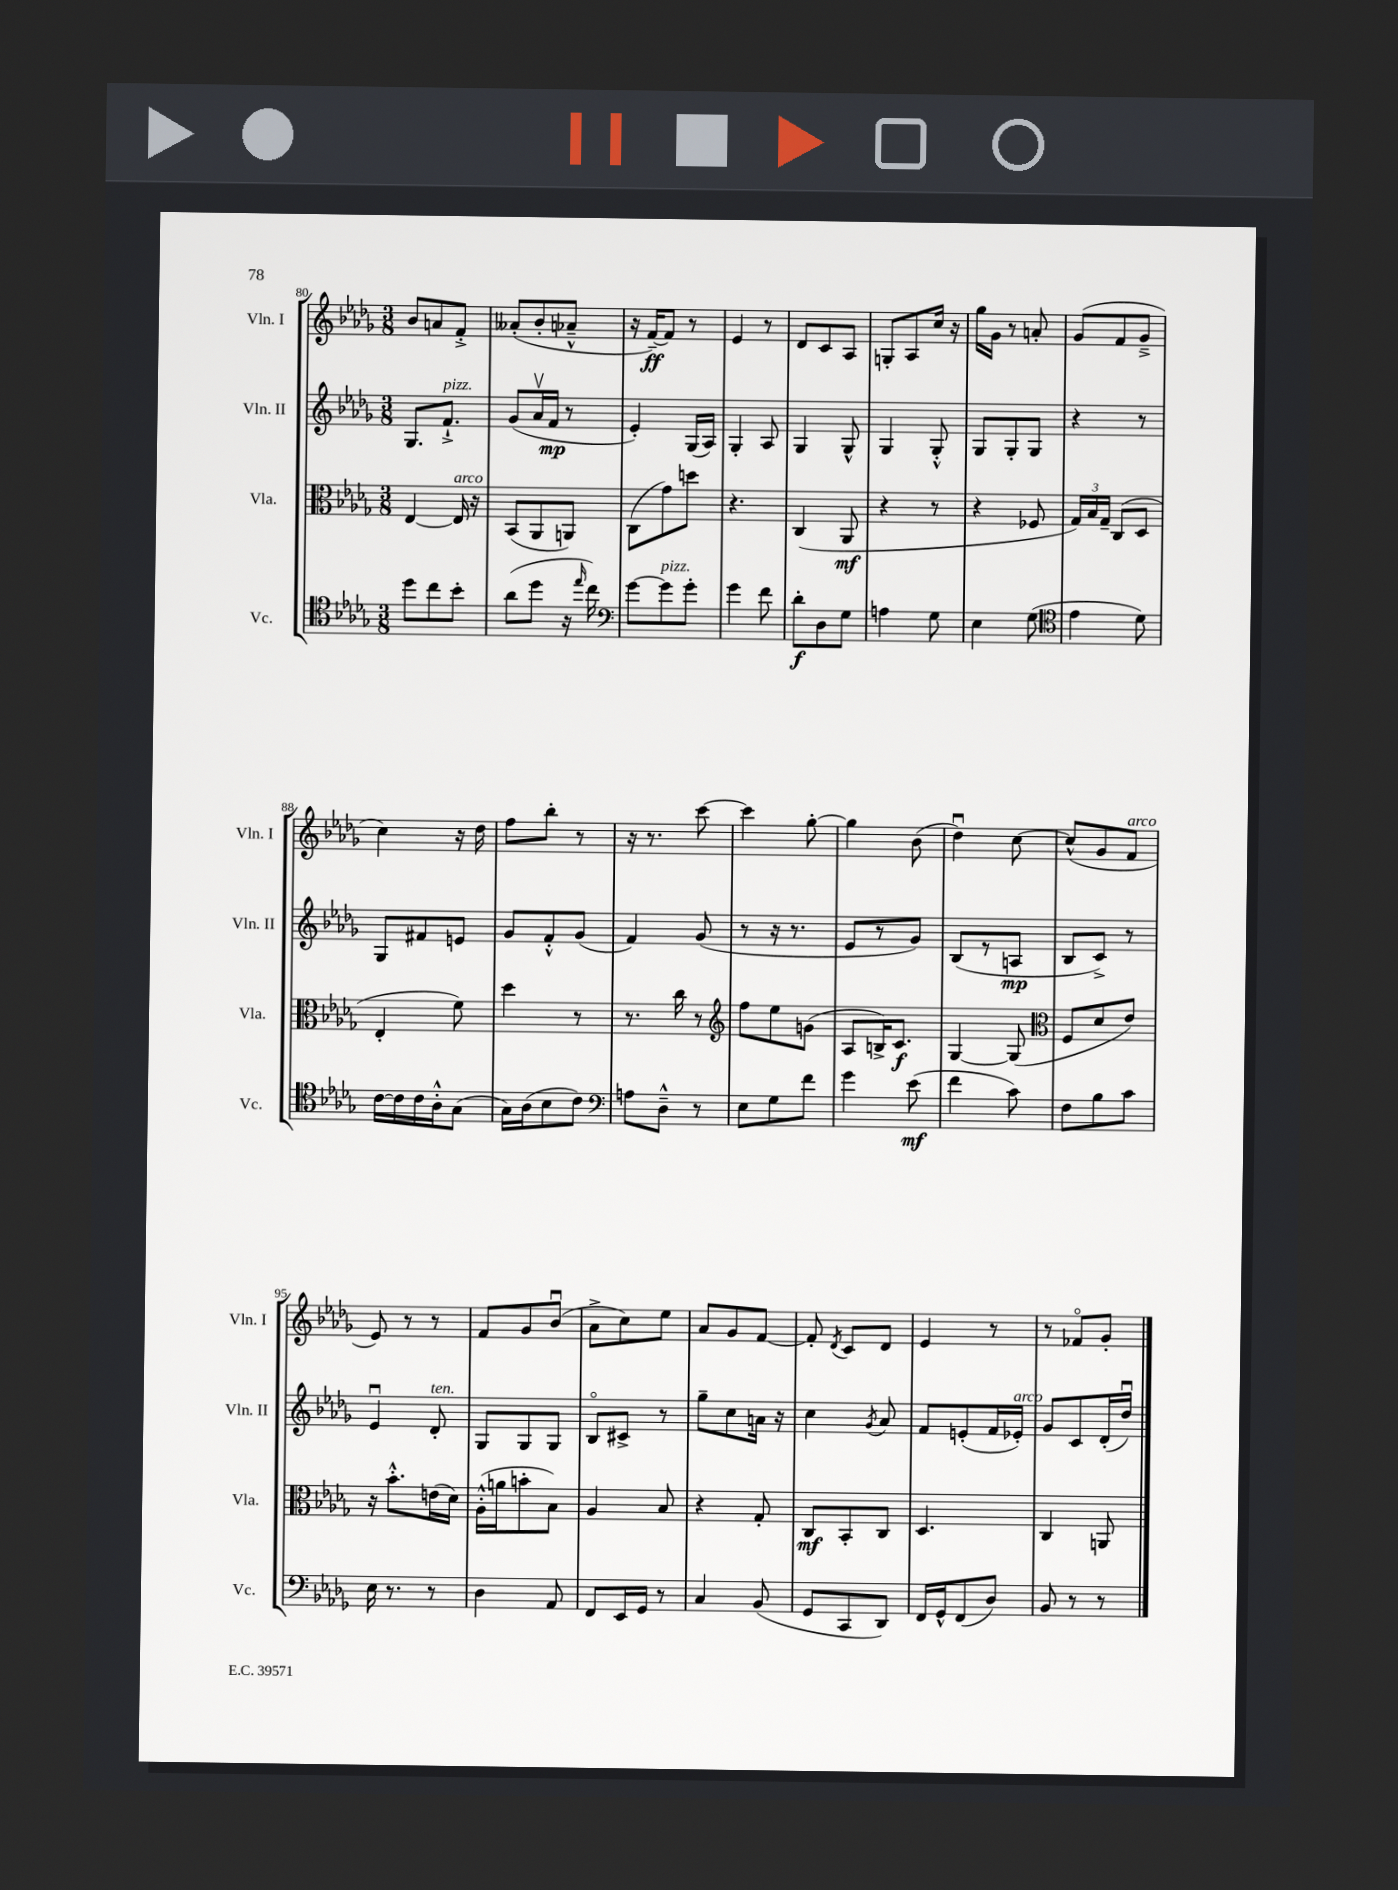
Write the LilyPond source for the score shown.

<<
\new StaffGroup <<
\new Staff = "s0" \with { instrumentName = "Vln. I" shortInstrumentName = "Vln. I" } {
    \clef treble \key des \major \numericTimeSignature \time 3/8
    \autoBeamOff bes'8[ a'8 f'8]-.-> |
    aeses'8[-.( bes'8-. aes'8]---^ |
    r16 f'16[~--\ff) f'8] r8 |
    ees'4 r8 |
    des'8[ c'8 aes8] |
    g8[-. aes8 c''16] r16 |
    ges''16[ ges'16] r8 a'8-. |
    ges'8[( f'8 ges'8]---> |
    c''4) r16 des''16 |
    f''8[ bes''8]-. r8 |
    r16 r8. c'''8~ |
    c'''4 ges''8~-. |
    ges''4 bes'8( |
    des''4\downbow) c''8~ |
    c''8[-^( ges'8 f'8]^\markup { \italic "arco" } |
    ees'8) r8 r8 |
    f'8[ ges'8 bes'8]\downbow( |
    aes'8[-> c''8) ees''8] |
    aes'8[ ges'8 f'8]~ |
    f'8-. \acciaccatura { des'8 } c'8[ des'8] |
    ees'4 r8 |
    r8 fes'8[\flageolet ges'8]-. \bar "|." |
}
\new Staff = "s1" \with { instrumentName = "Vln. II" shortInstrumentName = "Vln. II" } {
    \clef treble \key des \major \numericTimeSignature \time 3/8
    \autoBeamOff ges8.[ f'8.]-!->^\markup { \italic "pizz." } |
    ges'8[( aes'16\upbow f'16]\mp r8 |
    ees'4-.) ges16[( aes16]) |
    ges4-. aes8 |
    ges4 ges8-^ |
    ges4 ges8-.-^ |
    ges8[ ges8-. ges8] |
    r4 r8 |
    ges8[ fis'8 e'8] |
    ges'8[ f'8-.-^ ges'8]( |
    f'4) ges'8( |
    r8 r16 r8. |
    ees'8[ r8 ges'8]) |
    bes8[( r8 a8]\mp |
    bes8[ c'8]->) r8 |
    ees'4\downbow des'8-.^\markup { \italic "ten." } |
    ges8[ ges8 ges8] |
    bes8[\flageolet cis'8]-> r8 |
    ges''8[-- c''8 a'16] r16 |
    c''4 \acciaccatura { ges'8 } aes'8 |
    f'8[ e'8-.( f'16 ees'16]-.^\markup { \italic "arco" }) |
    ges'8[ c'8 des'16-.( des''16]\downbow) \bar "|." |
}
\new Staff = "s2" \with { instrumentName = "Vla." shortInstrumentName = "Vla." } {
    \clef alto \key des \major \numericTimeSignature \time 3/8
    \autoBeamOff ees4~ ees16^\markup { \italic "arco" } r16 |
    bes,8[( aes,8 a,8]) |
    c8[( ges'8) d''8] |
    r4. |
    c4( aes,8\mf |
    r4 r8 |
    r4 fes8 |
    \tuplet 3/2 { ges16[) bes16 ges16]-- } c8[( des8] |
    ees4-. f'8) |
    des''4 r8 |
    r8. c''16 r8 |
    \clef treble f''8[ ees''8 g'8]( |
    aes8[ b16->) c'8.]\f |
    ges4~ ges8( |
    \clef alto f8[ des'8 ees'8]) |
    r16 bes'8.[-.-^ e'16( des'16]) |
    aes16[-.-^( a'16 b'8-. bes8]) |
    aes4 bes8 |
    r4 ges8-. |
    c8[\mf bes,8-. c8] |
    des4. |
    c4 a,8 \bar "|." |
}
\new Staff = "s3" \with { instrumentName = "Vc." shortInstrumentName = "Vc." } {
    \clef tenor \key des \major \numericTimeSignature \time 3/8
    \autoBeamOff des''8[ c''8 bes'8]-. |
    aes'8[( des''8] r16 \grace { ees''16 } c''16) |
    \clef bass ges'8[~ ges'8^\markup { \italic "pizz." } ges'8]-. |
    ges'4 f'8 |
    des'8[-.\f des8 ges8] |
    a4 ges8 |
    ees4 ges8( |
    \clef tenor ees'4 des'8) |
    c'16[~ c'16 c'16 aes16-.-^ ges8]( |
    ges16[) aes16( bes8 c'8]) |
    \clef bass a8[ des8]---^ r8 |
    ees8[ ges8 f'8] |
    ges'4 ees'8\mf( |
    f'4 c'8) |
    f8[ bes8 c'8] |
    ees16 r8. r8 |
    des4 aes,8 |
    f,8[ ees,16 ges,16] r8 |
    c4 bes,8( |
    ges,8[ c,8 des,8]) |
    f,16[ ges,16-^ f,8( des8]) |
    bes,8 r8 r8 \bar "|." |
}
>>
>>
\layout { \context { \Score currentBarNumber = #80 } }
